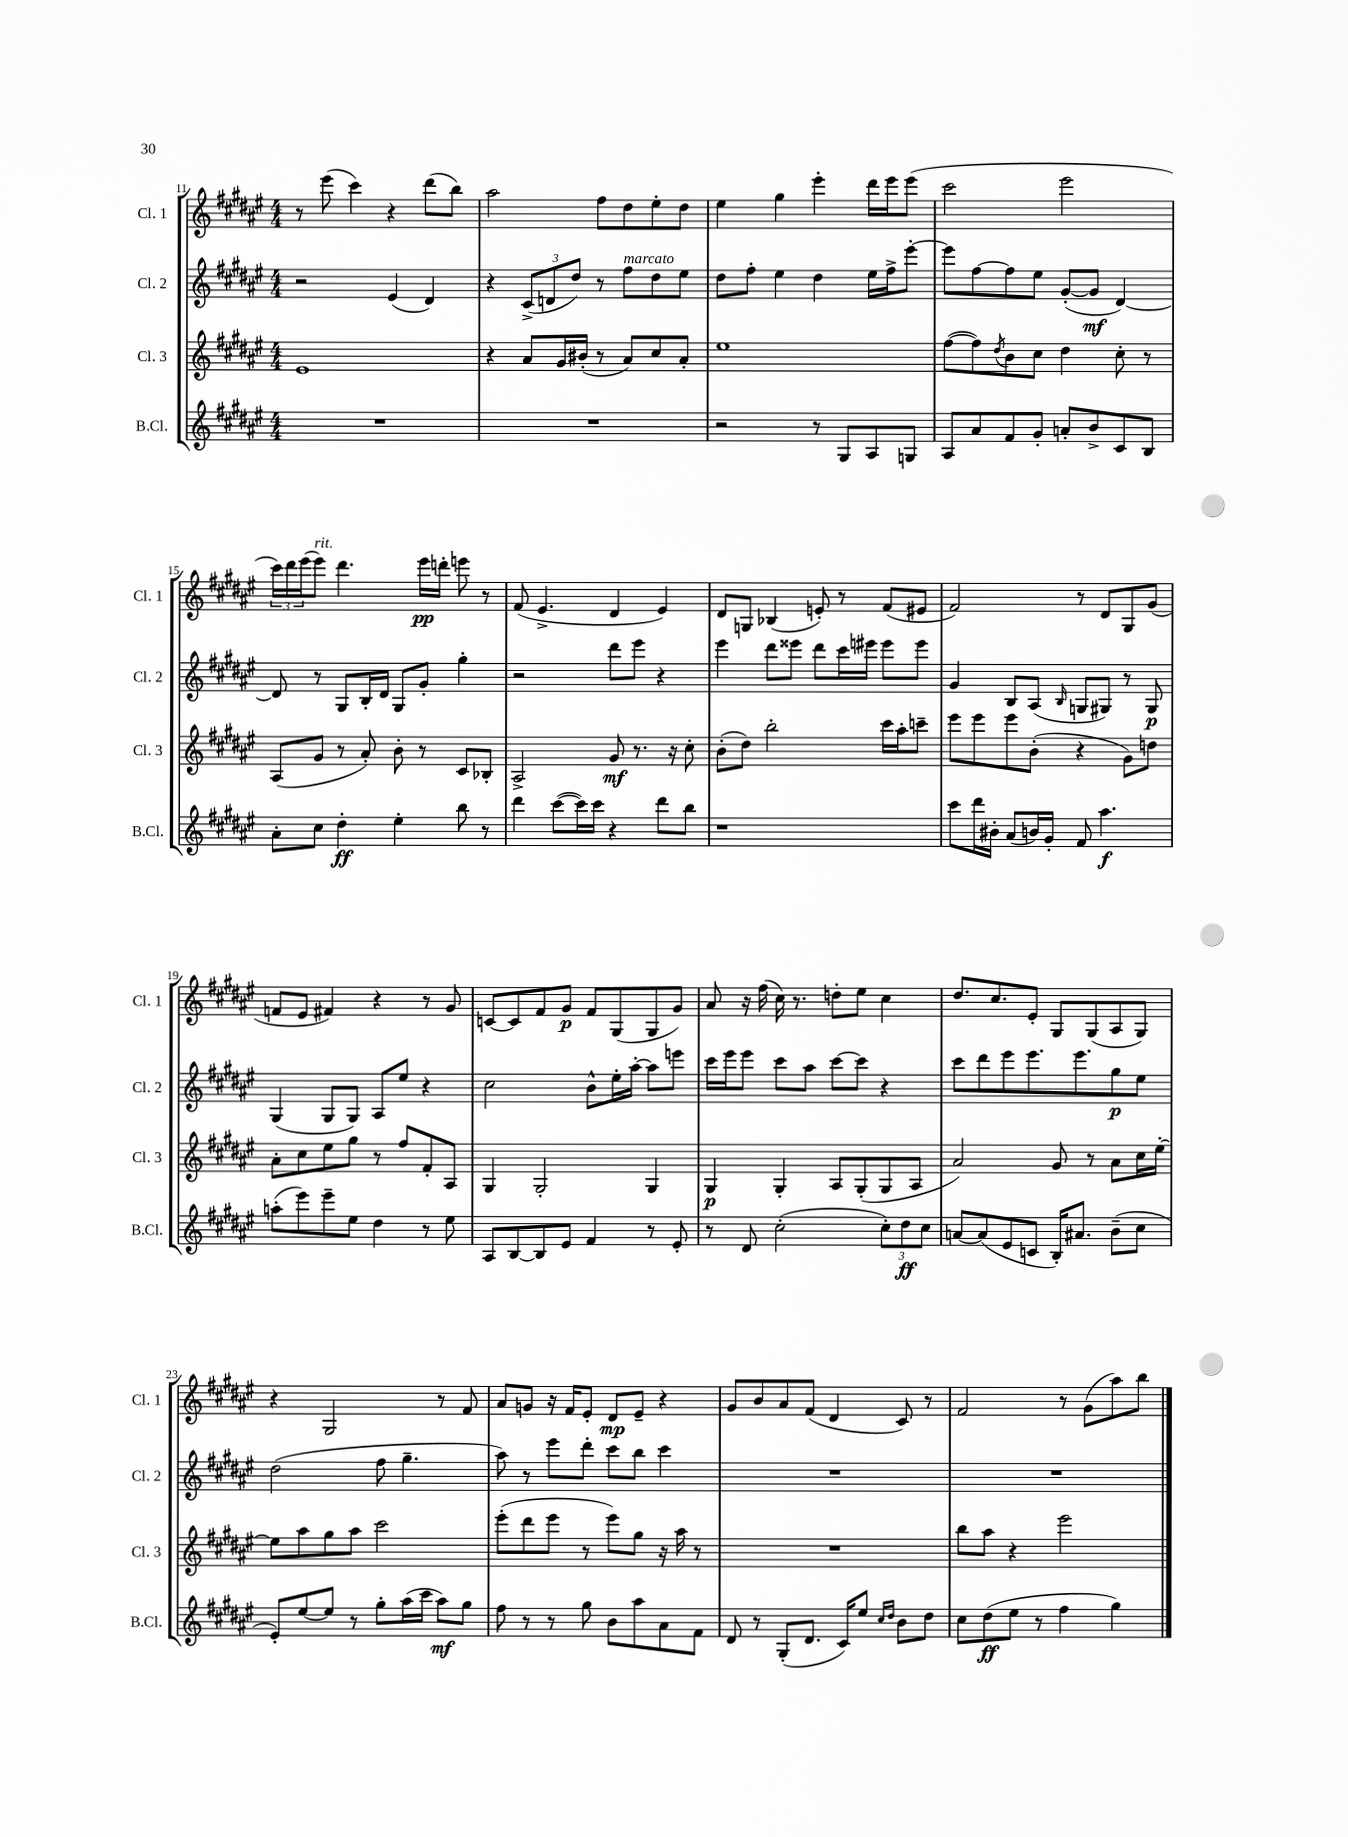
<<
\new StaffGroup <<
\new Staff = "s0" \with { instrumentName = "Cl. 1" shortInstrumentName = "Cl. 1" } {
    \clef treble \key fis \major \numericTimeSignature \time 4/4
    r8 eis'''8( cis'''4) r4 dis'''8( b''8) |
    ais''2 fis''8 dis''8 eis''8-. dis''8 |
    eis''4 gis''4 eis'''4-. dis'''16 eis'''16 eis'''8( |
    cis'''2 eis'''2 |
    \tuplet 3/2 { cis'''16) dis'''16 eis'''16( } eis'''8^\markup { \italic "rit." }) dis'''4. eis'''16\pp d'''16-. e'''8 r8 |
    fis'8( eis'4.-> dis'4 eis'4) |
    dis'8 g8 bes4( e'8-.) r8 fis'8( eis'8 |
    fis'2) r8 dis'8 gis8 gis'8( |
    f'8 eis'8 fis'4) r4 r8 gis'8 |
    c'8~ c'8 fis'8 gis'8\p fis'8 gis8( gis8 gis'8) |
    ais'8 r16 fis''16( cis''16) r8. d''8-. eis''8 cis''4 |
    dis''8. cis''8. eis'8-. gis8 gis8( ais8 gis8) |
    r4 gis2 r8 fis'8 |
    ais'8 g'8 r16 fis'16 eis'8-. dis'8\mp eis'8-- r4 |
    gis'8 b'8 ais'8 fis'8( dis'4 cis'8) r8 |
    fis'2 r8 gis'8( ais''8) b''8 \bar "|." |
}
\new Staff = "s1" \with { instrumentName = "Cl. 2" shortInstrumentName = "Cl. 2" } {
    \clef treble \key fis \major \numericTimeSignature \time 4/4
    r2 eis'4( dis'4) |
    r4 \tuplet 3/2 { cis'8->( d'8 dis''8) } r8 fis''8^\markup { \italic "marcato" } dis''8 eis''8 |
    dis''8 fis''8-. eis''4 dis''4 eis''16 fis''16-> eis'''8~-. |
    eis'''8 fis''8~ fis''8 eis''8 gis'8~-.( gis'8\mf dis'4~) |
    dis'8 r8 gis8 b16-. dis'16 gis8 gis'8-. gis''4-. |
    r2 dis'''8 eis'''8 r4 |
    eis'''4 dis'''8 eisis'''8 dis'''8 cis'''16 eis'''16 eis'''8 eis'''8 |
    gis'4 b8 ais8( \grace { b16 } g8 gis8) r8 gis8\p |
    gis4( gis8 gis8) ais8 eis''8 r4 |
    cis''2 b'8-^ eis''16-. ais''16~-. ais''8 e'''8 |
    cis'''16 eis'''16 eis'''8 cis'''8 ais''8 cis'''8~ cis'''8 r4 |
    cis'''8 dis'''8 eis'''8 eis'''8. eis'''8. gis''8\p eis''8 |
    dis''2( fis''8 gis''4.-- |
    ais''8) r8 eis'''8 dis'''8-. cis'''8 b''8 cis'''4 |
    R1 |
    R1 \bar "|." |
}
\new Staff = "s2" \with { instrumentName = "Cl. 3" shortInstrumentName = "Cl. 3" } {
    \clef treble \key fis \major \numericTimeSignature \time 4/4
    eis'1 |
    r4 ais'8 gis'16 bis'16-.( r8 ais'8) cis''8 ais'8-. |
    eis''1 |
    fis''8~( fis''8) \acciaccatura { dis''8 } b'8 cis''8 dis''4 cis''8-. r8 |
    ais8( gis'8 r8 ais'8-.) b'8-. r8 cis'8 bes8-. |
    ais2-> gis'8\mf r8. r16 cis''8-. |
    b'8-.( dis''8) b''2-. cis'''16 ais''16-. c'''8-- |
    eis'''8 eis'''8 eis'''8 b'8-.( r4 gis'8) d''8 |
    ais'8-. cis''8 eis''8 gis''8 r8 fis''8 fis'8-. ais8 |
    gis4 gis2-. gis4 |
    gis4\p gis4-. ais8 gis8-.( gis8 ais8 |
    ais'2) gis'8 r8 ais'8 cis''16 eis''16~-. |
    eis''8 ais''8 gis''8 ais''8 cis'''2 |
    eis'''8-.( dis'''8 eis'''8 r8 eis'''8) gis''8 r16 ais''16 r8 |
    R1 |
    b''8 ais''8 r4 eis'''2 \bar "|." |
}
\new Staff = "s3" \with { instrumentName = "B.Cl." shortInstrumentName = "B.Cl." } {
    \clef treble \key fis \major \numericTimeSignature \time 4/4
    R1 |
    R1 |
    r2 r8 gis8 ais8 g8 |
    ais8 ais'8 fis'8 gis'8-. a'8-. b'8-> cis'8 b8 |
    ais'8-. cis''8 dis''4-.\ff eis''4-. b''8 r8 |
    dis'''4 cis'''8~( cis'''16) cis'''16 r4 dis'''8 b''8 |
    r1 |
    cis'''8 dis'''16 bis'16-. ais'8( b'16) gis'16-. fis'8 ais''4.\f |
    a''8-.( eis'''8) eis'''8-- eis''8 dis''4 r8 eis''8 |
    ais8 b8~ b8 eis'8 fis'4 r8 eis'8-. |
    r8 dis'8 cis''2-.( \tuplet 3/2 { cis''8-.) dis''8\ff cis''8 } |
    a'8~ a'8( eis'8 c'8 b16-.) ais'8. b'8--( cis''8 |
    eis'8-.) eis''8~ eis''8 r8 gis''8-. ais''16( cis'''16 ais''8\mf) gis''8 |
    fis''8 r8 r8 gis''8 b'8 ais''8 ais'8 fis'8 |
    dis'8 r8 gis8-.( dis'8. cis'16) eis''8 \grace { cis''16 dis''16 } b'8 dis''8 |
    cis''8 dis''8\ff( eis''8 r8 fis''4 gis''4) \bar "|." |
}
>>
>>
\layout { \context { \Score currentBarNumber = #11 } }
